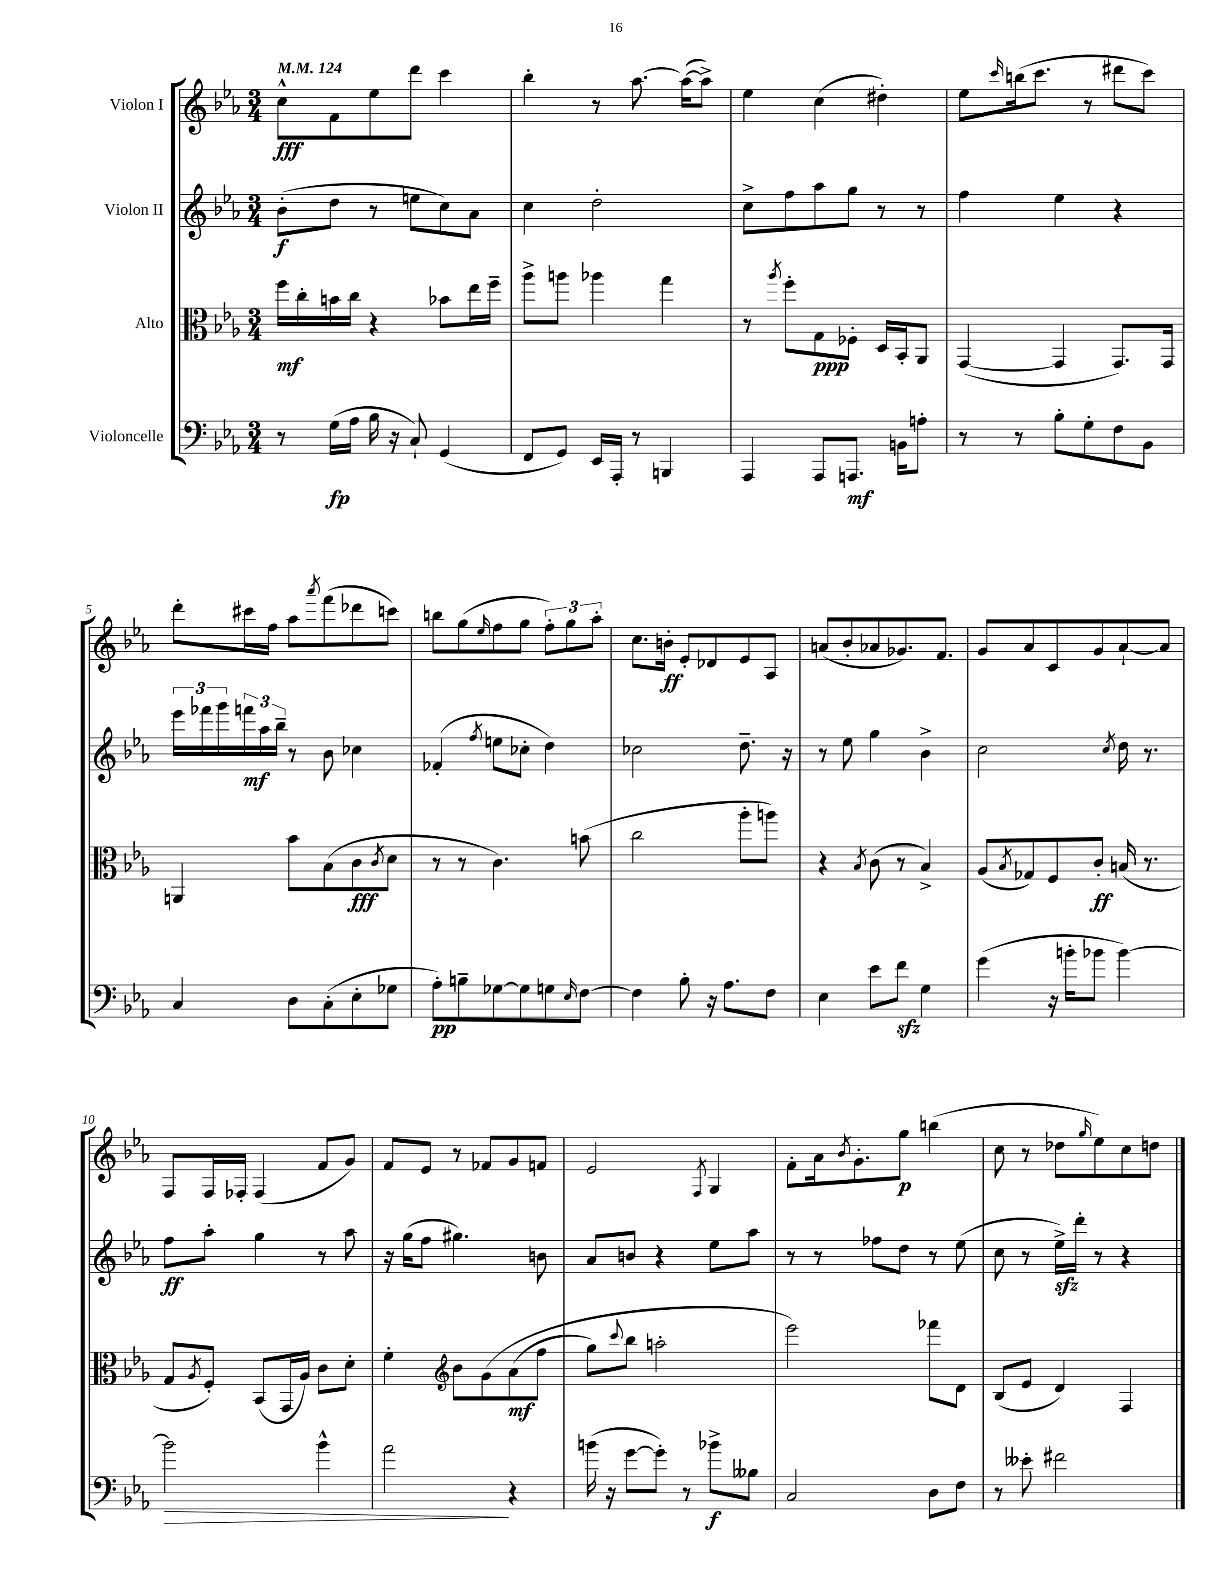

**kern	**kern	**kern	**kern
*staff4	*staff3	*staff2	*staff1
*clefF4	*clefC3	*clefG2	*clefG2
*k[b-e-a-]	*k[b-e-a-]	*k[b-e-a-]	*k[b-e-a-]
*M3/4	*M3/4	*M3/4	*M3/4
*MM124	*MM124	*MM124	*MM124
8r	16ff\LL	(8b-'\L	8cc^^\L
.	16cc'\	.	.
(16G\LL	16b\	8dd\J	8f\
16A-\JJ	16cc\JJ	.	.
16B-\	4r	8r	8ee-\
16r	.	.	.
8C`/)	.	8ee\L	8ddd\J
(4GG/	8b-\L	8cc\)	4ccc\
.	16ee-\L	8a-\J	.
.	16ff~\JJ	.	.
=	=	=	=
8FF/L	8aa-^\L	4cc\	4bb-'\
8GG/J)	8aa\J	.	.
16EE-/LL	4aa-\	2dd'\	8r
16AAA-'/JJ	.	.	.
8r	.	.	[8.aa-\
4BBB/	4gg\	.	.
.	.	.	(16aa-\_LK
.	.	.	8aa-^\]J)
=	=	=	=
4AAA-/	8r	8cc^\L	4ee-\
.	8qaa-/	.	.
.	8ff'\L	8ff\	.
8AAA-/L	8G\	8aa-\	(4cc\
8.AAA/J	8F-'\J	8gg\J	.
.	16D/LL	8r	4dd#'\)
16BB\LK	16BB-'/J	.	.
8A'\J	8AA-/J	8r	.
=	=	=	=
8r	([4GG/	4ff\	8ee-\L
.	.	.	16qqccc/
8r	.	.	(16bb\k
.	.	.	8.ccc\J
8B-'\L	4GG/]	4ee-\	.
8G'\	.	.	8r
8F\	8.GG/L)	4r	8ddd#\L
8BB-\J	.	.	8ccc\J)
.	16GG/Jk	.	.
=	=	=	=
4C/	4AA/	24eee-\LL	8ddd'\L
.	.	24fff-\	.
.	.	24ggg\	.
.	.	24fff\	16ccc#\L
.	.	24aa-\	.
.	.	.	16ff\JJ
.	.	24bb-~\JJ	.
8D\L	8b-\L	8r	8aa-\L
.	.	.	8qaaa-/
(8C'\	(8B-\	8b-\	(8fff\
8E-'\	8c\	4cc-\	8ddd-\
.	8qc/	.	.
8G-\J	8d\J	.	8ccc\J)
=	=	=	=
8A-'\L)	8r	(4f-'/	8bb\L
8B~\	8r	.	(8gg\
.	.	8qff/	16qqee-/
[8G-\	4.c\)	8ee\L	8ff\
8G-\]	.	8cc-'\J	8gg\J
8G\	.	4dd\)	12ff'\L)
.	.	.	12gg\
16qqE-/	.	.	.
[8F\J	(8b\	.	.
.	.	.	12aa-'\J
=	=	=	=
4F\]	2cc\	2cc-\	8.cc\L
.	.	.	16b'\Jk
8B-'\	.	.	8e-'/L
16r	.	.	8d-/
8.A-\L	.	.	.
.	8aa-'\L	8.dd~\	8e-/
8F\J	8aa\J)	.	8A-/J
.	.	16r	.
=	=	=	=
4E-\	4r	8r	(8a/L
.	.	8ee-\	8b-'/
.	8qB-/	.	.
8e-\L	(8c\	4gg\	8a-/
8f\J	8r	.	8.g-/)
4G\	4B-^/)	4b-^\	.
.	.	.	8.f/J
=	=	=	=
(4g\	(8A-/L	2cc\	8g/L
.	8qB-/	.	.
.	8G-/)	.	8a-/
16r	8F/	.	8c/
16b'\LK	.	.	.
8b-\J	8c'/J	.	8g/
.	.	8qcc/	.
[4b-\)	(16B/	16dd\	[8a-`/
.	8.r	8.r	.
.	.	.	8a-/]J
=	=	=	=
2b-\]	8G/L	8ff\L	8F/L
.	8qA-/	.	.
.	8F'/J)	8aa-'\J	16F/L
.	.	.	16F-'/JJ
.	(8BB-/L	4gg\	(4F-/
.	16GG/L	.	.
.	16A-/JJ)	.	.
4b-^^\	8c\L	8r	8f/L
.	8d'\J	8aa-\	8g/J)
=	=	=	=
2a-\	4f'\	16r	8f/L
.	.	(16gg\LK	.
.	.	8ff\J	8e-/J
*	*clefG2	*	*
.	8b-\L	4.gg#\)	8r
.	&(8g\	.	8f-/L
4r	(8a-\	.	8g/
.	8ff\J	8b\	8f/J
=	=	=	=
(16b\	8gg\L)	8a-/L	2e-/
16r	.	.	.
.	8qqccc/	.	.
[8g\L	8bb-\J	8b/J	.
8g'\]J)	2aa'\	4r	.
8r	.	.	.
.	.	.	8qF/
8b-^\L	.	8ee-\L	4G/
8B--\J	.	8aa-\J	.
=	=	=	=
2C/	2eee-\&)	8r	8f'\L
.	.	8r	16a-\k
.	.	.	8qb-/
.	.	.	8.g'\
.	.	8ff-\L	.
.	.	8dd\J	8gg\J
8D\L	8fff-\L	8r	(4bb\
8F\J	8d\J	(8ee-\	.
=	=	=	=
8r	(8B-/L	8cc\	8cc\
8e--'\	8e-/J	8r	8r
2f#\	4d/)	16ee-^\LL)	8dd-\L
.	.	16ddd'\JJ	.
.	.	.	16qqgg/
.	.	8r	8ee-\)
.	4F/	4r	8cc\
.	.	.	8dd\J
==	==	==	==
*-	*-	*-	*-
